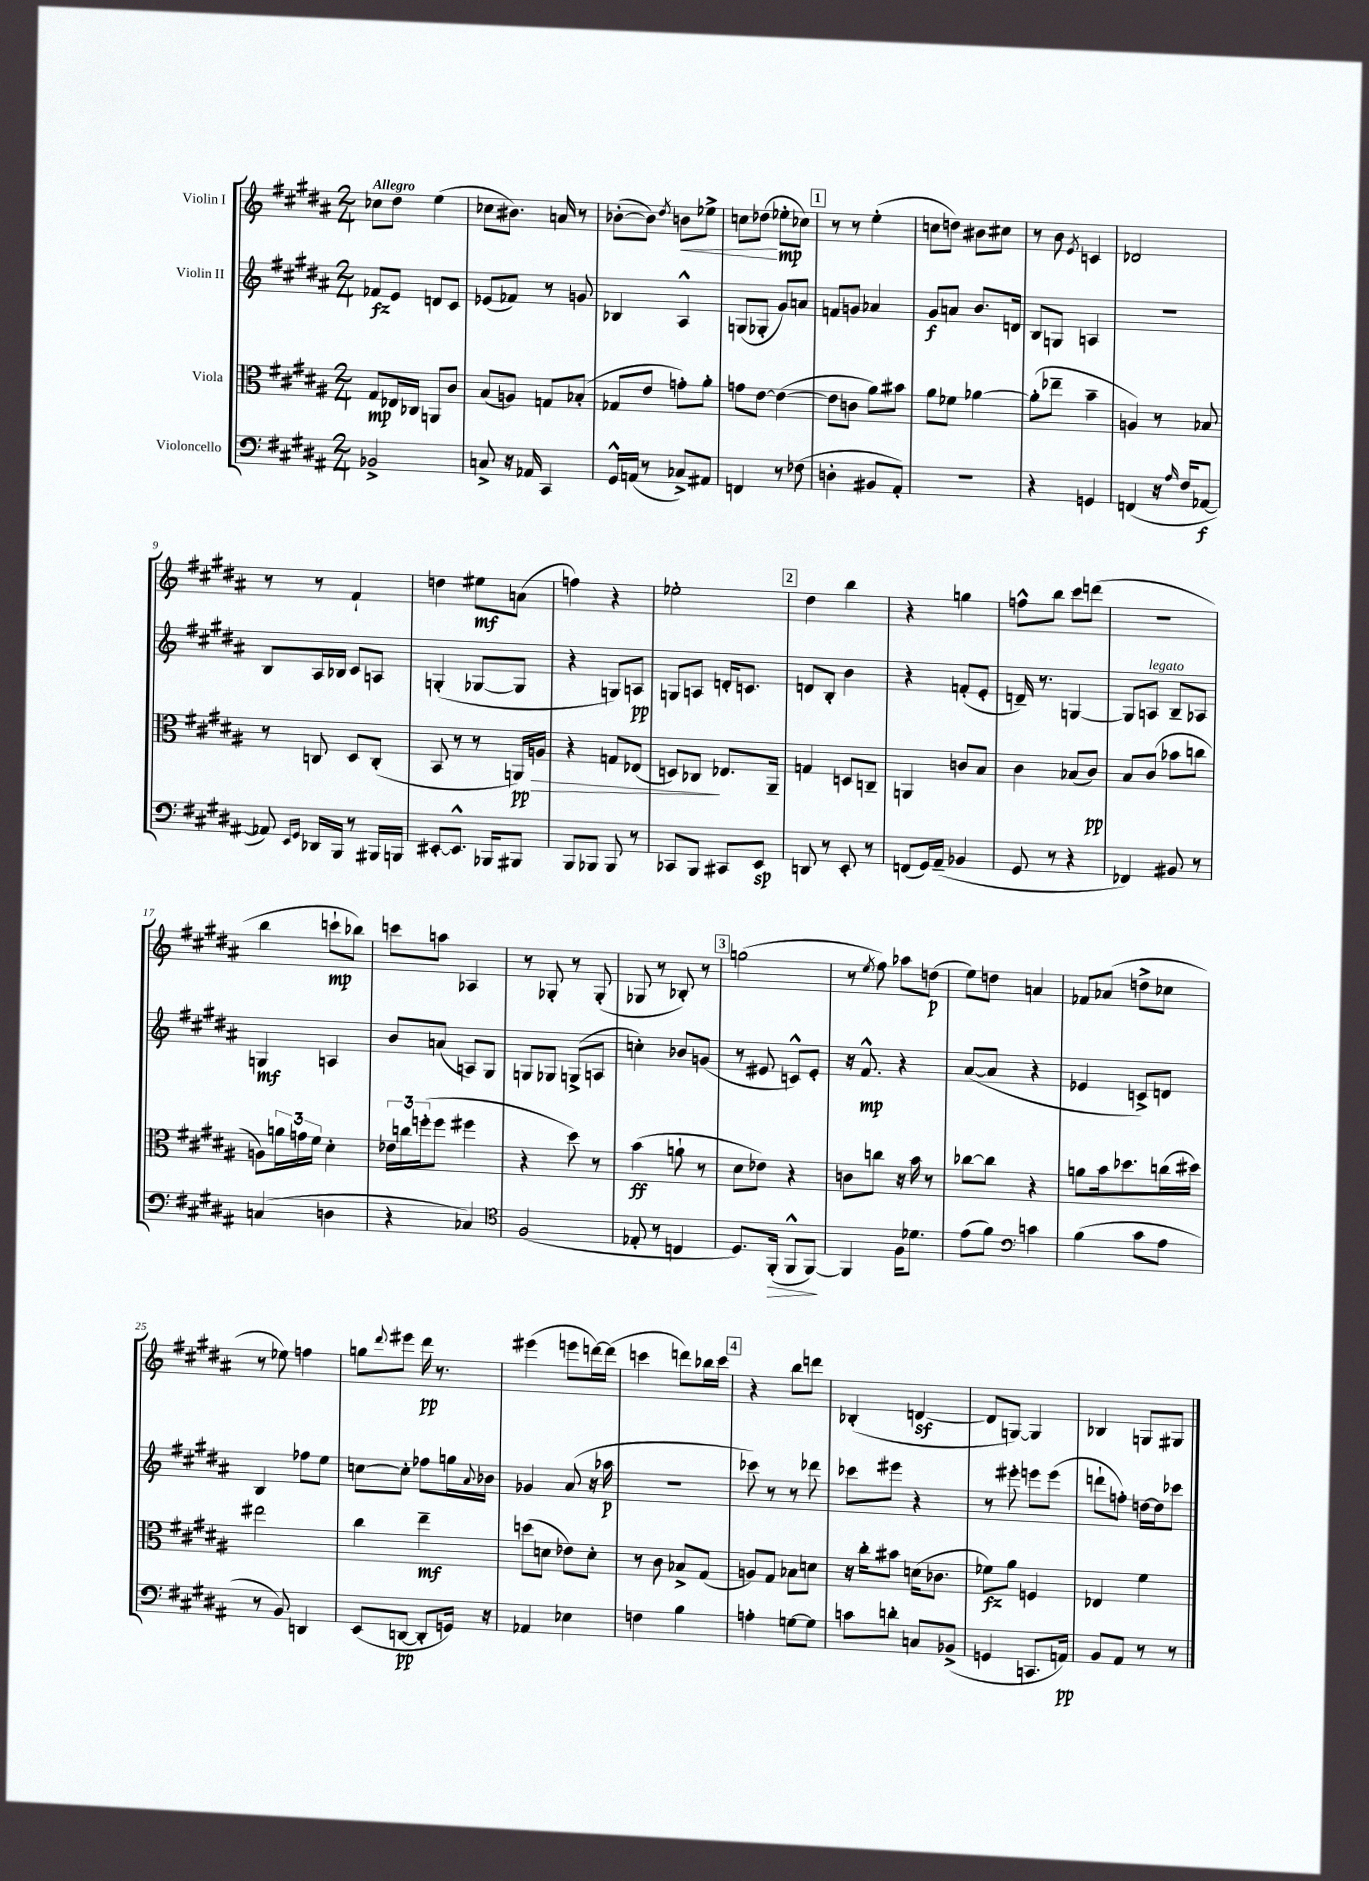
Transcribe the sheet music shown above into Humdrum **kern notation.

**kern	**dynam	**kern	**dynam	**kern	**dynam	**kern	**dynam
*part4	*part4	*part3	*part3	*part2	*part2	*part1	*part1
*staff4	*staff4	*staff3	*staff3	*staff2	*staff2	*staff1	*staff1
*I"Violoncello	*	*I"Viola	*	*I"Violin II	*	*I"Violin I	*
*clefF4	*	*clefC3	*	*clefG2	*	*clefG2	*
*k[f#c#g#d#a#]	*	*k[f#c#g#d#a#]	*	*k[f#c#g#d#a#]	*	*k[f#c#g#d#a#]	*
*M2/4	*	*M2/4	*	*M2/4	*	*M2/4	*
=1	=1	=1	=1	=1	=1	=1	=1
!	!	!	!	!	!	!LO:TX:a:B:t=Allegro	!
2BB-X^/	.	8G#/L	mp	8f-X/L	fz	8cc-X\L	.
.	.	16E-X/L	.	8e/J	.	8dd#\J	.
.	.	16C-X/JJ	.	.	.	.	.
.	.	8AAn/L	.	8dn/L	.	(4ee\	.
.	.	8c#/J	.	8c#/J	.	.	.
=2	=2	=2	=2	=2	=2	=2	=2
8Cn^/	.	(8B/L	.	(8e-X/L	.	8cc-X\L	.
16r	.	8An/J)	.	8f-X/J)	.	8.b#X\J)	.
16AA-X/	.	.	.	.	.	.	.
4CC#/	.	8Gn/L	.	8r	.	.	.
.	.	.	.	.	.	16an/	.
.	.	(8B-X'/J	.	8gn/	.	8r	.
=3	=3	=3	=3	=3	=3	=3	=3
16GG#^^/LL	.	8G-X/L	.	4B-X/	.	([8b-X'\L	.
(16AAn/JJ	.	.	.	.	.	.	.
8r	.	8e/J	.	.	.	8b-\J])	.
.	.	.	.	.	.	8qdd#/	.
!	!	!	!	!	!	!	!LO:HP:b
8C-X^/L)	.	8gn'\L)	.	4A#^^/	.	8bn\L	<
8AA#X/J	.	8a#'\J	.	.	.	8ee-X^\J	.
=4	=4	=4	=4	=4	=4	=4	=4
4FFn/	.	8gn\L	.	(8Gn/L	.	8ccn\L	.
.	.	[8e\J	.	8G-X'/J	.	(8dd-X\J	.
8r	.	(4e\_	.	8g#/L)	.	8ee-X'\L	[ mp
(8F-X\	.	.	.	8an/J	.	8cc-X\J)	.
!!LO:REH:place=s1:t=1
=5	=5	=5	=5	=5	=5	=5	=5
4Dn'\	.	8e\L]	.	8fn/L	.	8r	.
.	.	8cn\J	.	8gn/J	.	8r	.
8BB#X/L	.	8a#\L)	.	4a-X/	.	(4ee'\	.
8AA#'/J)	.	8b#X\J	.	.	.	.	.
=6	=6	=6	=6	=6	=6	=6	=6
2r	.	8a#\L	.	8g#/L	f	8ccn\L	.
.	.	8f-X\J	.	8an/J	.	8ddn\J)	.
.	.	[4a-X\	.	8.b/L	.	8b#X\L	.
.	.	.	.	.	.	8cc#X\J	.
.	.	.	.	16dn/Jk	.	.	.
=7	=7	=7	=7	=7	=7	=7	=7
4r	.	(8a-'\L]	.	8B/L	.	8r	.
.	.	8ee-X~\J	.	8Gn/J	.	8b\	.
.	.	.	.	.	.	8qe/	.
4GGn/	.	4b~\	.	4An/	.	4cn/	.
=8	=8	=8	=8	=8	=8	=8	=8
(4FFn/	.	4An/)	.	2r	.	2d-X/	.
16r	.	8r	.	.	.	.	.
16qqA#/	.	.	.	.	.	.	.
16F#/KL	.	.	.	.	.	.	.
[8AA-X/J	f	8B-X/	.	.	.	.	.
!!LO:LB:g=z
=9	=9	=9	=9	=9	=9	=9	=9
8AA-X/])	.	8r	.	8B/L	.	8r	.
16qqEE/LL	.	.	.	.	.	.	.
16qqGG#/JJ	.	.	.	.	.	.	.
16DD-X/LL	.	8Cn/	.	16A#/L	.	8r	.
16BBB/JJ	.	.	.	16B-X/JJ	.	.	.
8r	.	8D#/L	.	8c#/L	.	4f#`/	.
16BBB#X/LL	.	(8C'/J	.	8An/J	.	.	.
16BBBn/JJ	.	.	.	.	.	.	.
=10	=10	=10	=10	=10	=10	=10	=10
[8EE#X'/L	.	8BB/	.	(4Gn'/	.	4ddn\	.
8.EE#^^/J]	.	8r	.	.	.	.	.
.	.	8r	.	[8G-X/L	.	8ee#X\L	mf
16BBB-X/KL	.	.	.	.	.	.	.
!	!	!	!LO:HP:b	!	!	!	!
8BBB#X/J	.	16AAn/LL)	> pp	8G-/J]	.	(8an\J	.
.	.	16An/JJ	.	.	.	.	.
=11	=11	=11	=11	=11	=11	=11	=11
8BBB/L	.	4r	.	4r	.	4ffn\)	.
8BBB-X/J	.	.	.	.	.	.	.
8BBB-/	.	8Gn/L	.	8Gn/L)	.	4r	.
8r	.	(8E-X/J	.	8An/J	pp	.	.
=12	=12	=12	=12	=12	=12	=12	=12
8CC-X/L	.	8Dn/L)	.	8Gn/L	.	2ee-X'\	.
8BBB/J	.	8C-X/J	.	8An/J	.	.	.
8CC#X/L	.	8.E-X/L	]	16dn'/KL	.	.	.
.	.	.	.	8.cn/J	.	.	.
8EE/J	sp	.	.	.	.	.	.
.	.	16AA#~/Jk	.	.	.	.	.
!!LO:REH:place=s1:t=2
=13	=13	=13	=13	=13	=13	=13	=13
8DDn/	.	4Gn/	.	8dn/L	.	4dd#\	.
8r	.	.	.	8B'/J	.	.	.
8EE'/	.	8Dn/L	.	4b\	.	4bb\	.
8r	.	8Cn~/J	.	.	.	.	.
=14	=14	=14	=14	=14	=14	=14	=14
(8FFn/L	.	4AAn/	.	4r	.	4r	.
16GG#/L)	.	.	.	.	.	.	.
(16AA#~/JJ	.	.	.	.	.	.	.
4BB-X/	.	8cn/L	.	(8fn'/L	.	4ggn\	.
.	.	8B/J	.	8e'/J	.	.	.
=15	=15	=15	=15	=15	=15	=15	=15
8GG#/	.	4c#\	.	16dn~/)	.	8ffn^^\L	.
.	.	.	.	8.r	.	.	.
8r	.	.	.	.	.	8bb\J	.
4r	.	(8B-X/L	.	[4Gn/	.	8ccc#\L	.
.	.	8c#/J)	pp	.	.	(8dddn\J	.
=16	=16	=16	=16	=16	=16	=16	=16
4FF-X/)	.	8B/L	.	8G/L]	.	2r	.
!	!	!	!	!LO:TX:a:i:t=legato	!	!	!
.	.	(8c#/J	.	8An/J	.	.	.
8BB#X/	.	8b-X\L	.	8B~/L	.	.	.
8r	.	8ccn\J	.	8A-X/J	.	.	.
!!LO:LB:g=z
=17	=17	=17	=17	=17	=17	=17	=17
(4Cn/	.	8An\L)	.	4Gn/	mf	4bb\	.
.	.	24an\L	.	.	.	.	.
.	.	24gn\	.	.	.	.	.
.	.	24f#\JJ	.	.	.	.	.
4Dn\	.	4d#'\	.	4An/	.	8cccn`\L	mp
.	.	.	.	.	.	8bb-X\J)	.
=18	=18	=18	=18	=18	=18	=18	=18
4r	.	24e-X\LL	.	8b/L	.	8cccn\L	.
.	.	24ccn\	.	.	.	.	.
.	.	(24ffn'\J	.	.	.	.	.
.	.	8ff\J	.	(8an/J	.	8aan\J	.
4C-X/)	.	4ff#X\	.	8An/L)	.	4A-X/	.
.	.	.	.	8G#/J	.	.	.
=19	=19	=19	=19	=19	=19	=19	=19
*clefC4	*	*	*	*	*	*	*
(2F#/	.	4r	.	8Gn/L	.	8r	.
.	.	.	.	8G-X/J	.	8G-X'/	.
.	.	8dd#\)	.	(8Gn^/L	.	8r	.
.	.	8r	.	8An/J	.	(8G-'/	.
=20	=20	=20	=20	=20	=20	=20	=20
8E-X'/	.	(4b\	ff	4ccn'\)	.	8G-X/	.
8r	.	.	.	.	.	8r	.
4Cn/	.	8an`\	.	8b-X/L	.	8B-X'/)	.
.	.	8r	.	(8gn/J	.	8r	.
!!LO:REH:place=s1:t=3
=21	=21	=21	=21	=21	=21	=21	=21
8.D#/L)	.	8d#\L	.	8r	.	(2ggn\	.
.	.	8e-X\J)	.	8e#X/	.	.	.
!	!LO:HP:b	!	!	!	!	!	!
(16FF#'/Jk	>	.	.	.	.	.	.
8FF#^^/L	.	4r	.	8cn^^/L)	.	.	.
[8FF#/J)	.	.	.	8e#'/J	.	.	.
.	]	.	.	.	.	.	.
=22	=22	=22	=22	=22	=22	=22	=22
4FF#/]	.	8cn\L	.	16r	.	8r	.
.	.	.	.	8.f#^^/	mp	.	.
.	.	.	.	.	.	8qee/	.
.	.	8ccn\J	.	.	.	8ff#\)	.
16F#\KL	.	16r	.	4r	.	8aa-X\L	.
8.d-X\J	.	16b\	.	.	.	.	.
.	.	8r	.	.	.	(8ddn\J	p
=23	=23	=23	=23	=23	=23	=23	=23
(8e\L	.	[8cc-X\L	.	([8a#/L	.	8ee\L)	.
8f#\J)	.	8cc-\J]	.	8a#/J]	.	8ddn\J	.
*clefF4	*	*	*	*	*	*	*
4cn\	.	4r	.	4r	.	4an/	.
=24	=24	=24	=24	=24	=24	=24	=24
(4B\	.	8an\L	.	4e-X/	.	8f-X/L	.
.	.	16b\k	.	.	.	(8a-X/J	.
.	.	8.dd-X\	.	.	.	.	.
8c#\L	.	.	.	8cn^/L)	.	8ddn^\L	.
8A#\J	.	(16ccn\L	.	8dn/J	.	8cc-X\J	.
.	.	16dd#X\JJ)	.	.	.	.	.
!!LO:LB:g=z
=25	=25	=25	=25	=25	=25	=25	=25
8r	.	2ee#X\	.	4B/	.	8r	.
8BB/)	.	.	.	.	.	8ee-X\)	.
4DDn/	.	.	.	8ff-X\L	.	4ffn\	.
.	.	.	.	8ee\J	.	.	.
=26	=26	=26	=26	=26	=26	=26	=26
(8EE/L	.	4cc#\	.	[8ccn\L	.	8ggn\L	.
.	.	.	.	.	.	8qqddd#/	.
[8DDn/J	pp	.	.	8cc'\J]	.	8eee#X\J	.
8DD'/L]	.	4ee~\	mf	8ff-X\L	.	16ddd#\	pp
.	.	.	.	.	.	8.r	.
16GGn/Jk)	.	.	.	16ggn\L	.	.	.
.	.	.	.	8qqa#/	.	.	.
16r	.	.	.	16b-X\JJ	.	.	.
=27	=27	=27	=27	=27	=27	=27	=27
4AA-X/	.	(8ddn\L	.	4g-X/	.	(4eee#X\	.
.	.	8dn\J	.	.	.	.	.
4E-X\	.	8e-X\L)	.	(8a#/	.	8eeen\L	.
.	.	8d'\J	.	16r	.	[16dddn\L)	.
.	.	.	.	16aa-X\	p	(16ddd\JJ]	.
=28	=28	=28	=28	=28	=28	=28	=28
4Fn\	.	8r	.	2r	.	4cccn\	.
.	.	8c#\	.	.	.	.	.
4B\	.	8B-X^/L	.	.	.	8dddn\L)	.
.	.	(8G#/J	.	.	.	16bb-X\L	.
.	.	.	.	.	.	16ccc\JJ	.
!!LO:REH:place=s1:t=4
=29	=29	=29	=29	=29	=29	=29	=29
4An'\	.	8An/L)	.	8ccc-X\)	.	4r	.
.	.	8G#/J	.	8r	.	.	.
[8Gn\L	.	8B-X\L	.	8r	.	8bb\L	.
8G\J]	.	8dn\J	.	8ddd-X\	.	8dddn\J	.
=30	=30	=30	=30	=30	=30	=30	=30
8cn\L	.	16r	.	8ccc-X\L	.	(4B-X'/	.
.	.	16cc#'\KL	.	.	.	.	.
8dn'\J	.	8b#X\J	.	8eee#X\J	.	.	.
8Cn/L	.	(16dn\KL	.	4r	.	[4dnz/	.
.	.	8.c-X\J	.	.	.	.	.
(8BB-X^/J	.	.	.	.	.	.	.
=31	=31	=31	=31	=31	=31	=31	=31
4GGn/	.	8f-X\L)	fz	8r	.	8d/L]	.
.	.	8a#\J	.	8eee#X'\	.	[8Gn/J)	.
8.CCn/L	.	4Fn/	.	8eeen\L	.	4G/]	.
.	.	.	.	(8eee\J	.	.	.
16AAn/Jk)	pp	.	.	.	.	.	.
=32	=32	=32	=32	=32	=32	=32	=32
8BB/L	.	4E-X/	.	8dddn`\L	.	4B-X/	.
8AA#/J	.	.	.	8ffn'\J)	.	.	.
8r	.	4f#\	.	[16ddn\LL	.	8Gn/L	.
.	.	.	.	16dd\J]	.	.	.
8r	.	.	.	8ccc-X\J	.	8G#X/J	.
==	==	==	==	==	==	==	==
*-	*-	*-	*-	*-	*-	*-	*-
